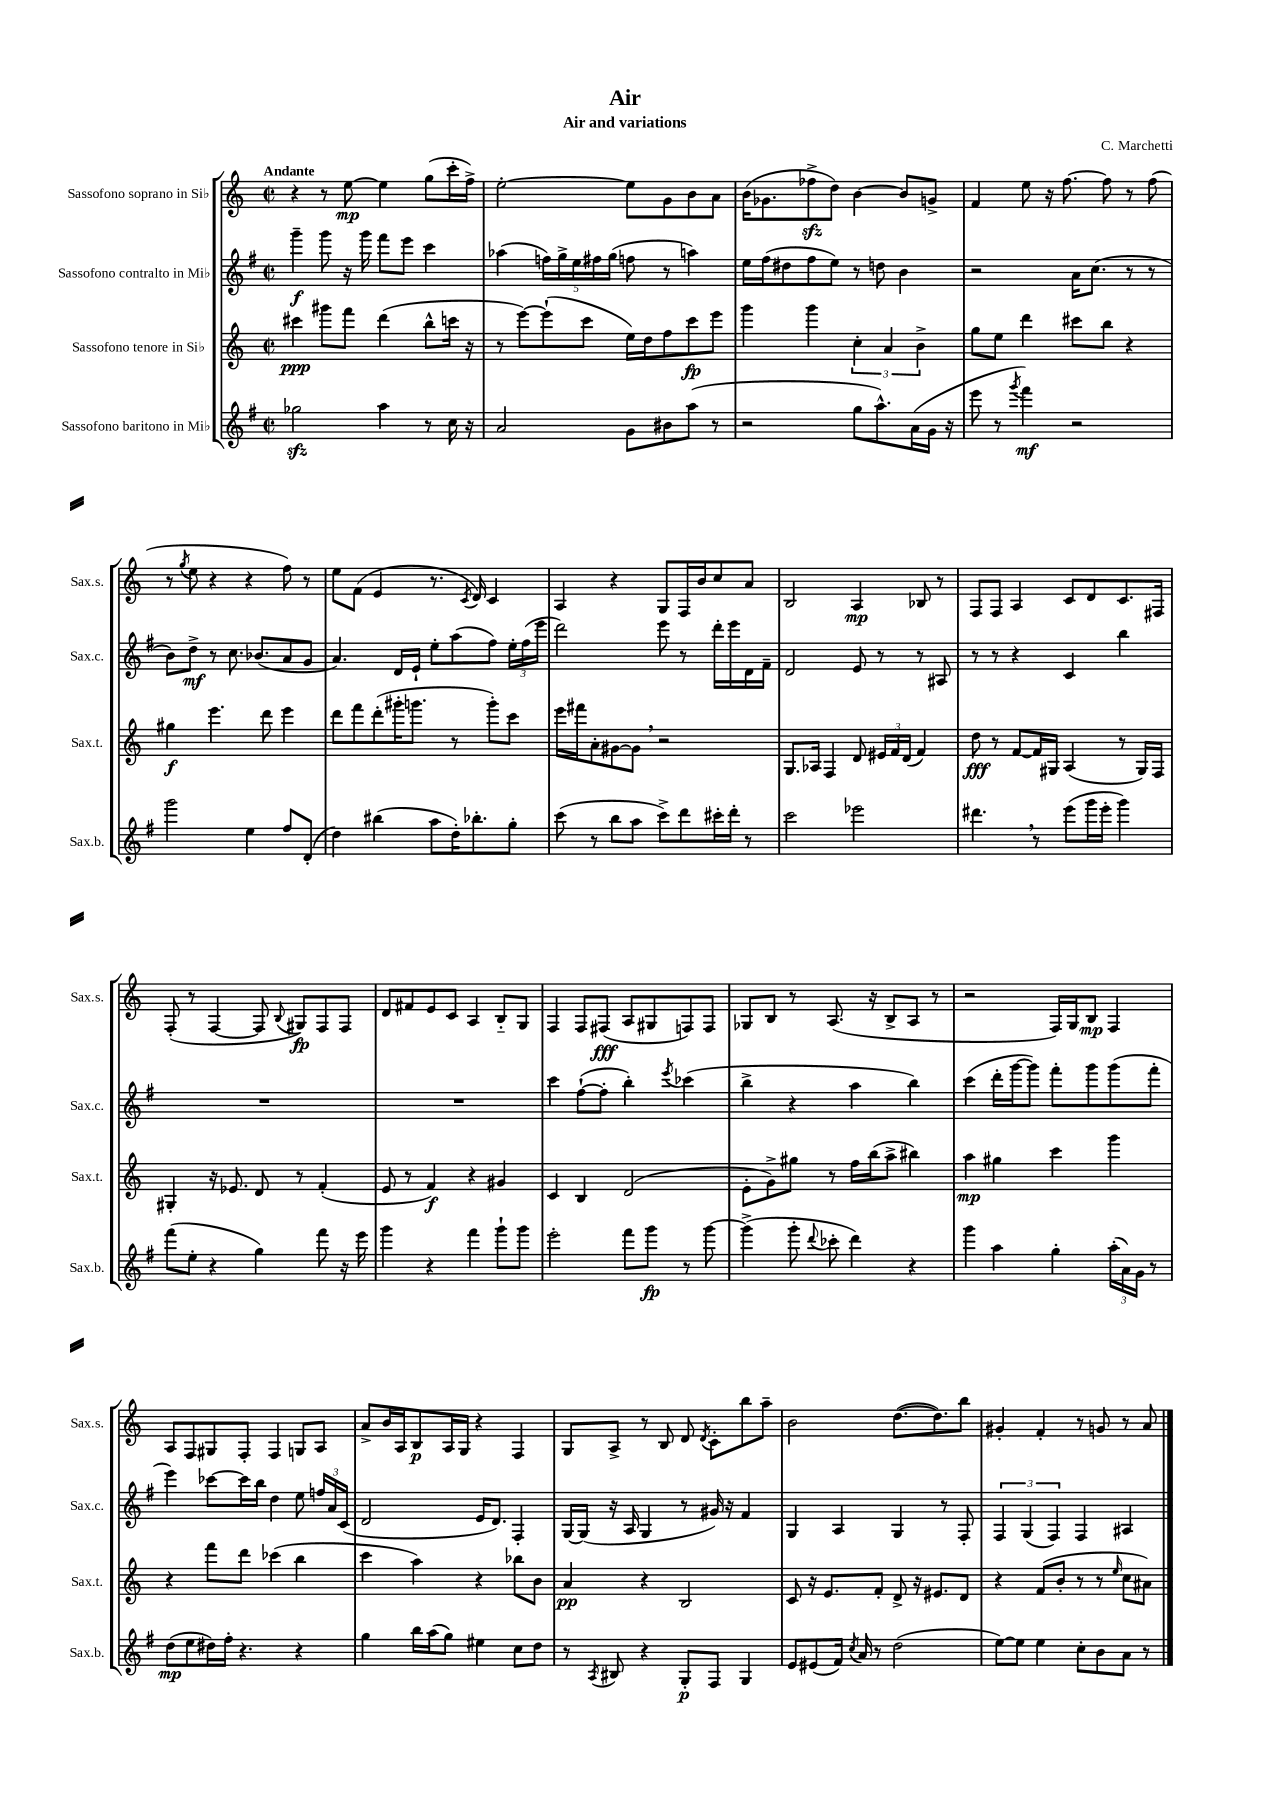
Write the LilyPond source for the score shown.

\header { title = "Air" composer = "C. Marchetti" subtitle = "Air and variations" }
<<
\new StaffGroup <<
\new Staff = "s0" \with { instrumentName = "Sassofono soprano in Sib" shortInstrumentName = "Sax.s." } {
    \clef treble \key c \major \defaultTimeSignature \time 2/2 \tempo "Andante"
    \autoBeamOff r4 r8 e''8~\mp e''4 g''8[( c'''16-. f''16]->) |
    e''2~-. e''8[ g'8 b'8 a'8] |
    b'16[( ges'8. fes''8->\sfz d''8]) b'4~ b'8[ g'8]-> |
    f'4 e''8 r16 f''8.~ f''8 r8 f''8( |
    r8 \acciaccatura { g''8 } e''8 r4 r4 f''8) r8 |
    e''8[ f'8]( e'4 r8. \acciaccatura { c'8 } d'16) c'4 |
    a4 r4 g8[ f16 b'16 c''8 a'8] |
    b2 a4\mp bes8 r8 |
    f8[ f8] a4 c'8[ d'8 c'8. fis16] |
    f8-.( r8 f4~ f8 \appoggiatura { b8 } gis8[\fp) f8 f8] |
    d'8[ fis'8 e'8 c'8] a4 b8[-_ g8] |
    f4 f8[ fis8]\fff( a8[ gis8 f8) f8] |
    ges8[ b8] r8 a8.( r16 b8[-> a8] r8 |
    r2 f16[) g16 b8]\mp f4 |
    a8[ f8 gis8 f8]-. f4 g8[ a8] |
    a'8[-> b'16 a16 b8\p a16 g16] r4 f4 |
    g8[ a8]-> r8 b8 d'8 \acciaccatura { d'8 } c'8[-. b''8 a''8]-- |
    b'2 d''8.[~( d''8.) b''8] |
    gis'4-. f'4-. r8 g'8 r8 a'8 \bar "|." |
}
\new Staff = "s1" \with { instrumentName = "Sassofono contralto in Mib" shortInstrumentName = "Sax.c." } {
    \clef treble \key g \major \defaultTimeSignature \time 2/2
    \autoBeamOff g'''4--\f g'''8 r16 g'''16 fis'''8[ e'''8] c'''4 |
    aes''4( \tuplet 5/4 { f''16[) g''16-> e''16 fis''16 g''16]( } f''8 r8 a''4) |
    e''16[ fis''16( dis''8 fis''8 e''8]) r8 d''8 b'4 |
    r2 a'16[ c''8.]( r8 r8 |
    b'8[) d''8]->\mf r8 c''8. bes'8.[( a'8 g'8] |
    a'4.) d'16[ e'16]-! e''8[-. a''8( fis''8]) \tuplet 3/2 { e''16[-. fis''16( e'''16] } |
    d'''2) e'''8 r8 d'''16[-. e'''16 d'16 fis'16]-- |
    d'2 e'8 r8 r8 ais8 |
    r8 r8 r4 c'4 b''4 |
    R1 |
    R1 |
    c'''4 fis''8[~-!( fis''8]-. b''4-.) \acciaccatura { e'''8 } ces'''4( |
    b''4-> r4 a''4 b''4) |
    c'''4( d'''16[-. g'''16~ g'''8]) fis'''8[-. g'''8 g'''8( fis'''8]-. |
    e'''4) ces'''8[~ ces'''16 b''16] d''4 e''8 \tuplet 3/2 { f''16[ a'16 c'16]( } |
    d'2 e'16[ d'8.]) fis4-. |
    g16[~ g16]( r16 a16 g4 r8 gis'16) r16 fis'4 |
    g4 a4 g4 r8 fis8-. |
    \tuplet 3/2 { fis4 g4( fis4) } fis4 ais4 \bar "|." |
}
\new Staff = "s2" \with { instrumentName = "Sassofono tenore in Sib" shortInstrumentName = "Sax.t." } {
    \clef treble \key c \major \defaultTimeSignature \time 2/2
    \autoBeamOff cis'''4\ppp gis'''8[ f'''8] d'''4( b''8[-^ c'''16] r16 |
    r8 e'''8[~) e'''8-!( c'''8] e''16[) d''16 f''8 c'''8\fp e'''8] |
    g'''4 g'''4 \tuplet 3/2 { c''4-. a'4 b'4-> } |
    g''8[ e''8] d'''4 cis'''8[ b''8] r4 |
    gis''4\f e'''4. d'''8 e'''4 |
    d'''8[ f'''8 d'''8-.( gis'''16-. g'''8.] r8 g'''8[-.) c'''8] |
    e'''16[ fis'''16 a'8-. gis'8~ gis'8] \breathe r2 |
    g8.[ aes16] f4 d'8 \tuplet 3/2 { eis'16[ f'16 d'16]( } f'4) |
    d''8\fff r8 f'8[~ f'16 gis16] a4( r8 gis16[) f16] |
    gis4-. r16 ees'8. d'8 r8 f'4-.( |
    e'8 r8 f'4\f) r4 gis'4 |
    c'4 b4 d'2( |
    e'8[-. g'8->) gis''8] r8 f''16[ b''16( a''8]-> bis''4) |
    a''4\mp gis''4 c'''4 g'''4 |
    r4 f'''8[ d'''8] ces'''4( b''4 |
    c'''4 a''4) r4 bes''8[ b'8] |
    a'4\pp r4 b2 |
    c'8 r16 e'8.[ f'8]-. d'8-> r16 eis'8.[ d'8] |
    r4 f'8[( b'8]-. r8 r8 \grace { e''16 } c''8[ ais'8]) \bar "|." |
}
\new Staff = "s3" \with { instrumentName = "Sassofono baritono in Mib" shortInstrumentName = "Sax.b." } {
    \clef treble \key g \major \defaultTimeSignature \time 2/2
    \autoBeamOff ges''2\sfz a''4 r8 c''16 r16 |
    a'2 g'8[ bis'8 a''8]( r8 |
    r2 g''8[ a''8.-^) a'16( g'16] r16 |
    e'''8 r8 \acciaccatura { g'''8 } fis'''4\mf) r2 |
    g'''2 e''4 fis''8[ d'8]-.( |
    d''4) bis''4( a''8[ d''16-.) bes''8.-. g''8]-. |
    c'''8( r8 b''8[ a''8] c'''8[->) d'''8 cis'''16-. d'''16]-. r8 |
    c'''2 ees'''2 |
    dis'''4. \breathe r8 e'''8[( g'''16 e'''16]-. g'''4) |
    fis'''8[( e''8]-. r4 g''4) fis'''8 r16 e'''16 |
    g'''4 r4 fis'''4 g'''8[-! g'''8] |
    e'''2-. fis'''8[ g'''8]\fp r8 g'''8~ |
    g'''4->( g'''8-. \appoggiatura { d'''8 } ces'''8-. d'''4) r4 |
    g'''4 a''4 g''4-. \tuplet 3/2 { a''16[-.( a'16) g'16] } r8 |
    d''8[\mp( e''8 dis''16) fis''16]-. r4. r4 |
    g''4 b''16[ a''16( g''8]) eis''4 c''8[ d''8] |
    r8 \acciaccatura { a8 } bis8 r4 g8[-.\p fis8] g4 |
    e'8[ eis'8( fis'16]) \acciaccatura { c''8 } a'16 r8 d''2( |
    e''8[~) e''8] e''4 c''8[-. b'8 a'8] r8 \bar "|." |
}
>>
>>
\layout { \context { \Score \remove "Bar_number_engraver" } }
